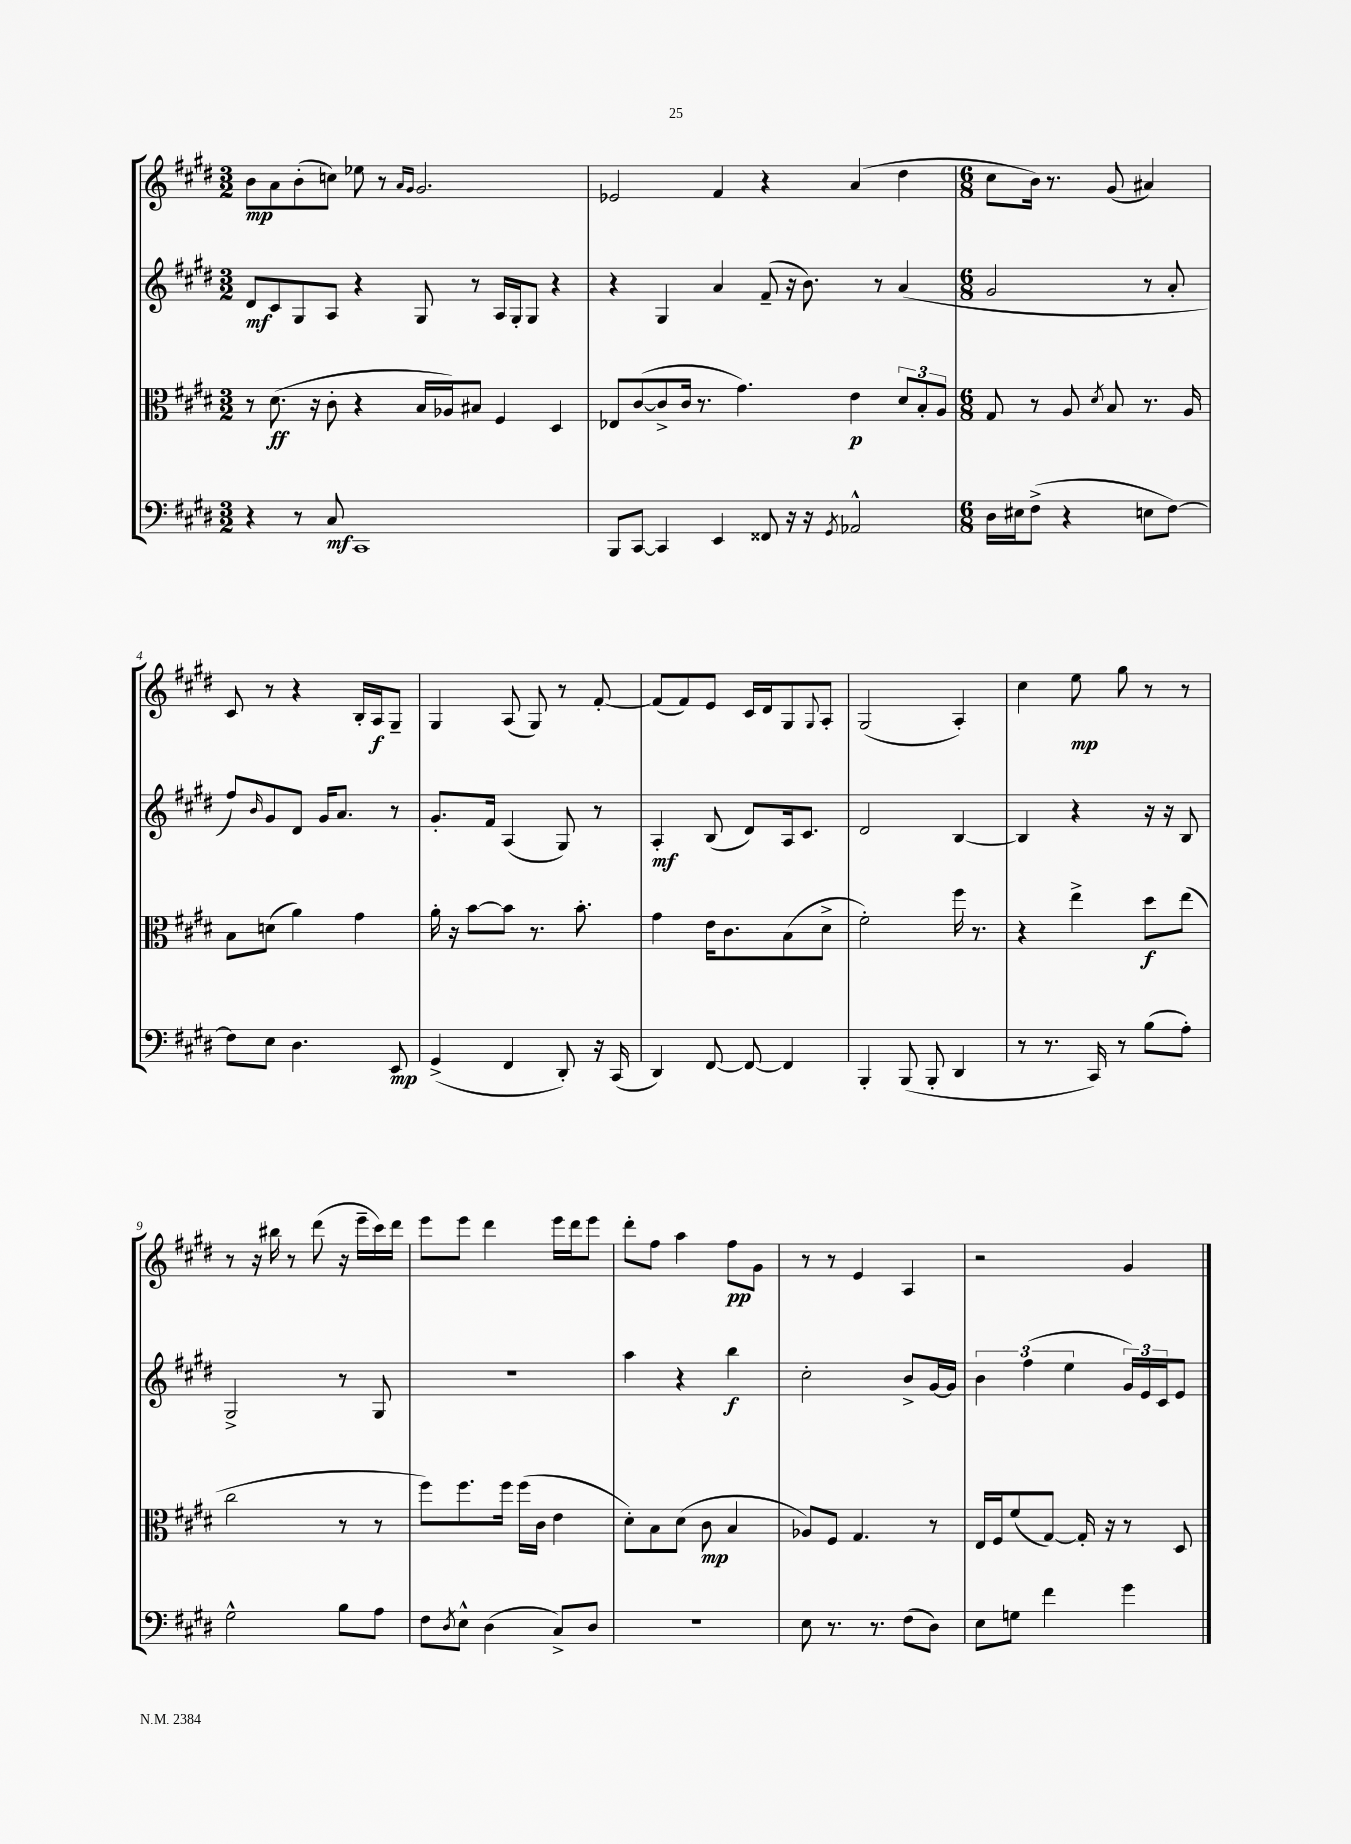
<<
\new StaffGroup <<
\new Staff = "s0" {
    \clef treble \key e \major \numericTimeSignature \time 3/2
    b'8\mp a'8 b'8-.( c''8) ees''8 r8 \grace { a'16 gis'16 } gis'2. |
    ees'2 fis'4 r4 a'4( dis''4 |
    \numericTimeSignature \time 6/8 cis''8 b'16) r8. gis'8( ais'4) |
    cis'8 r8 r4 b16-. a16\f gis8-- |
    gis4 a8( gis8) r8 fis'8~-. |
    fis'8( fis'8) e'8 cis'16 dis'16 gis8 \appoggiatura { gis8 } a8-. |
    gis2( a4-.) |
    cis''4 e''8\mp gis''8 r8 r8 |
    r8 r16 bis''16 r8 dis'''8( r16 e'''16-- cis'''16) dis'''16 |
    e'''8 e'''8 dis'''4 e'''16 dis'''16 e'''8 |
    dis'''8-. fis''8 a''4 fis''8\pp gis'8 |
    r8 r8 e'4 a4 |
    r2 gis'4 \bar "|." |
}
\new Staff = "s1" {
    \clef treble \key e \major \numericTimeSignature \time 3/2
    dis'8\mf cis'8 gis8 a8 r4 gis8 r8 a16 gis16-. gis8 r4 |
    r4 gis4 a'4 fis'8--( r16 b'8.) r8 a'4( |
    \numericTimeSignature \time 6/8 gis'2 r8 a'8-. |
    fis''8) \grace { b'16 } gis'8 dis'8 gis'16 a'8. r8 |
    gis'8.-. fis'16 a4( gis8) r8 |
    a4-.\mf b8( dis'8) a16 cis'8. |
    dis'2 b4~ |
    b4 r4 r16 r16 b8 |
    gis2-> r8 gis8 |
    R2. |
    a''4 r4 b''4\f |
    cis''2-. b'8-> gis'16~ gis'16 |
    \tuplet 3/2 { b'4 fis''4( e''4 } \tuplet 3/2 { gis'16) e'16 cis'16 } e'8 \bar "|." |
}
\new Staff = "s2" {
    \clef alto \key e \major \numericTimeSignature \time 3/2
    r8 dis'8.\ff( r16 cis'8-. r4 b16 aes16) bis8 fis4 dis4 |
    ees8 cis'8~( cis'8-> cis'16 r8. gis'4.) e'4\p \tuplet 3/2 { dis'8 b8-. a8 } |
    \numericTimeSignature \time 6/8 gis8 r8 a8 \acciaccatura { dis'8 } b8 r8. a16 |
    b8 d'8( a'4) gis'4 |
    a'16-. r16 b'8~ b'8 r8. b'8.-. |
    gis'4 e'16 cis'8. b8( dis'8-> |
    fis'2-.) fis''16 r8. |
    r4 e''4-> dis''8\f e''8( |
    cis''2 r8 r8 |
    fis''8) fis''8. fis''16 fis''16( cis'16 e'4 |
    dis'8-.) b8 dis'8( cis'8\mp b4 |
    aes8) fis8 gis4. r8 |
    e16 fis16 fis'8( gis8~) gis16-. r16 r8 dis8 \bar "|." |
}
\new Staff = "s3" {
    \clef bass \key e \major \numericTimeSignature \time 3/2
    r4 r8 cis8\mf cis,1 |
    b,,8 cis,8~ cis,4 e,4 fisis,8 r16 r16 \acciaccatura { gis,8 } aes,2-^ |
    \numericTimeSignature \time 6/8 dis16 eis16 fis8->( r4 e8 fis8~) |
    fis8 e8 dis4. e,8\mp |
    gis,4->( fis,4 dis,8-.) r16 cis,16( |
    dis,4) fis,8~ fis,8~ fis,4 |
    b,,4-. b,,8( b,,8-. dis,4 |
    r8 r8. cis,16) r8 b8( a8-.) |
    gis2-^ b8 a8 |
    fis8 \acciaccatura { dis8 } e8-^ dis4( cis8->) dis8 |
    R2. |
    e8 r8. r8. fis8( dis8) |
    e8 g8 fis'4 gis'4 \bar "|." |
}
>>
>>
